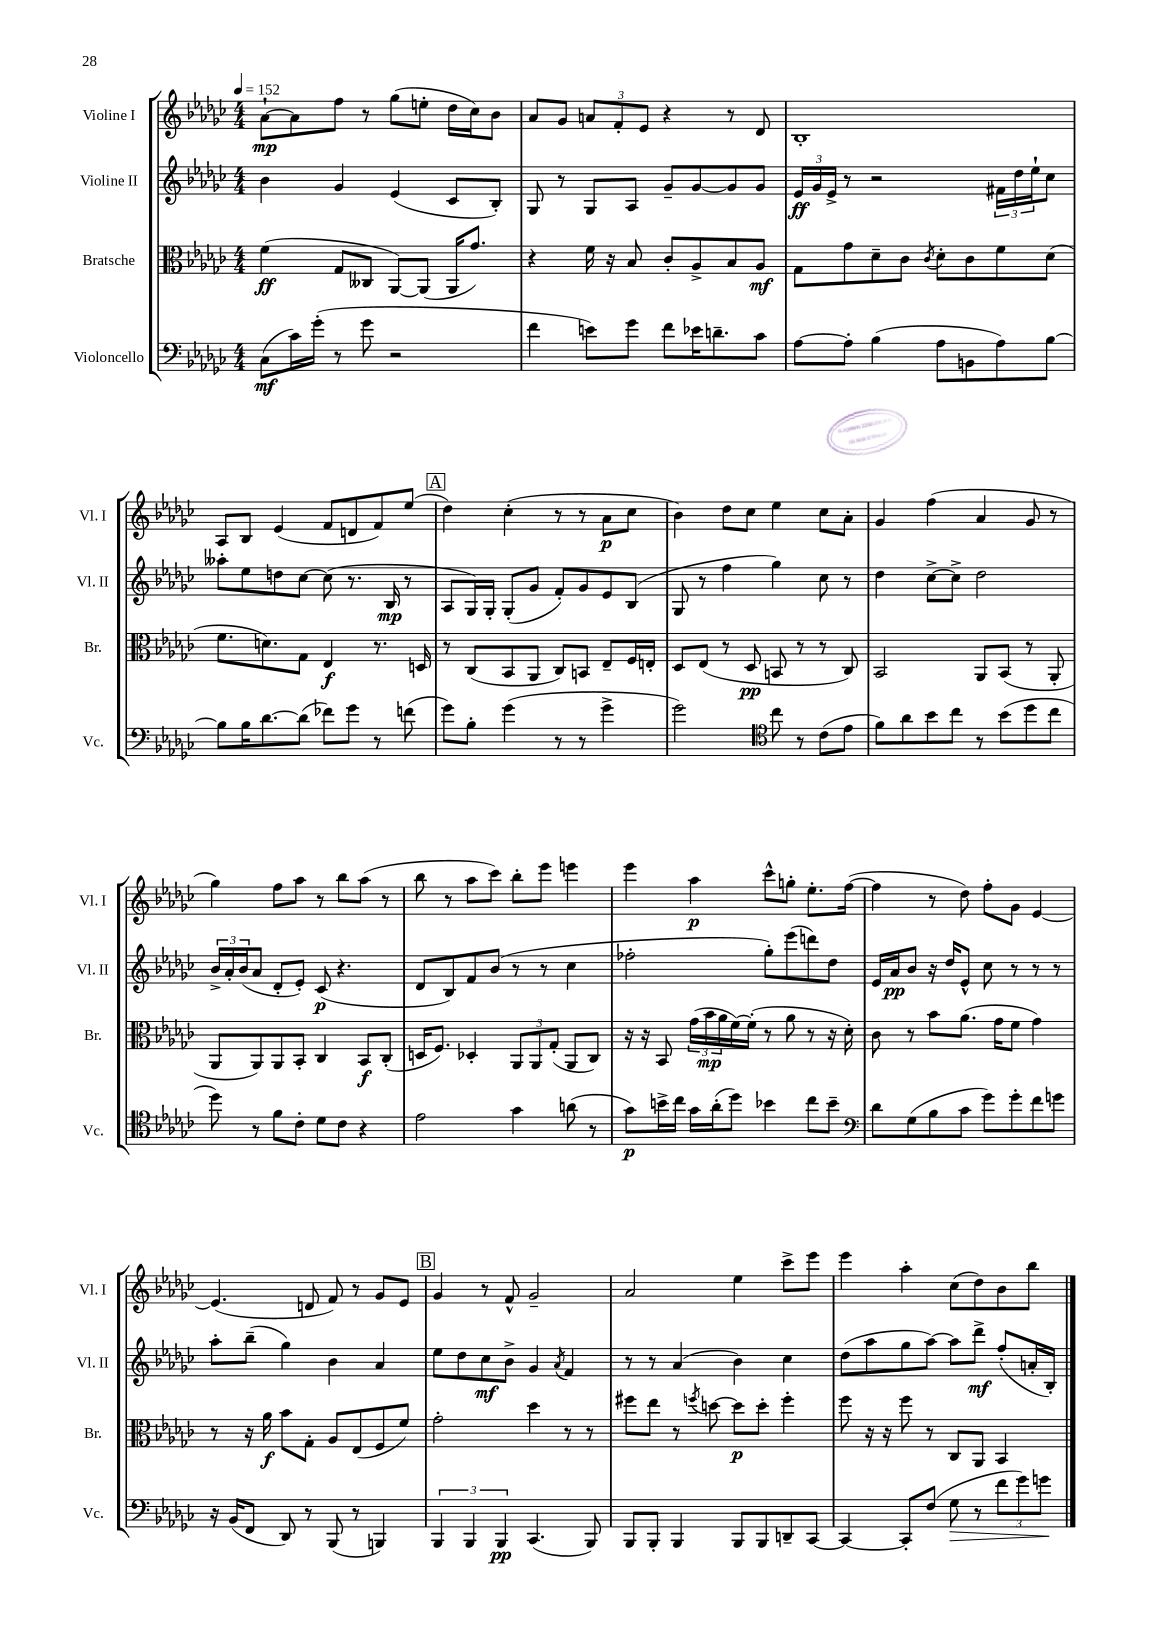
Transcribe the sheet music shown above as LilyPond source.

<<
\new StaffGroup <<
\new Staff = "s0" \with { instrumentName = "Violine I" shortInstrumentName = "Vl. I" } {
    \clef treble \key ges \major \numericTimeSignature \time 4/4 \tempo 4 = 152
    aes'8~-!\mp aes'8 f''8 r8 ges''8( e''8-. des''16 ces''16) bes'8 |
    aes'8 ges'8 \tuplet 3/2 { a'8 f'8-. ees'8 } r4 r8 des'8 |
    bes1-. |
    aes8 bes8 ees'4( f'8 d'8 f'8) ees''8( |
    \mark \markup { \box "A" } des''4) ces''4-.( r8 r8 aes'8\p ces''8 |
    bes'4) des''8 ces''8 ees''4 ces''8 aes'8-. |
    ges'4 f''4( aes'4 ges'8 r8 |
    ges''4) f''8 aes''8 r8 bes''8 aes''8( r8 |
    bes''8 r8 aes''8 ces'''8) bes''8-. ees'''8 e'''4 |
    ees'''4 aes''4\p ces'''8-^ g''8-. ees''8.-. f''16~( |
    f''4 r8 des''8) f''8-. ges'8 ees'4~ |
    ees'4.( d'8 f'8) r8 ges'8 ees'8 |
    \mark \markup { \box "B" } ges'4 r8 f'8-^ ges'2-- |
    aes'2 ees''4 ces'''8-> ees'''8 |
    ees'''4 aes''4-. ces''8( des''8) bes'8 bes''8 \bar "|." |
}
\new Staff = "s1" \with { instrumentName = "Violine II" shortInstrumentName = "Vl. II" } {
    \clef treble \key ges \major \numericTimeSignature \time 4/4
    bes'4 ges'4 ees'4( ces'8 bes8-.) |
    ges8 r8 ges8 aes8 ges'8-- ges'8~ ges'8 ges'8 |
    \tuplet 3/2 { ees'16\ff ges'16 ees'16-> } r8 r2 \tuplet 3/2 { fis'16 des''16 ees''16-! } ces''8 |
    aeses''8-. ees''8 d''8 ces''8~ ces''8( r8. bes16\mp r8 |
    \mark \markup { \box "A" } aes8 ges16) ges16-. ges8-.( ges'8 f'8-.) ges'8 ees'8 bes8( |
    ges8 r8 f''4 ges''4) ces''8 r8 |
    des''4 ces''8~-> ces''8-> des''2 |
    \tuplet 3/2 { bes'16-> aes'16-. bes'16( } aes'8 des'8-. ees'8-.) ces'8\p( r4. |
    des'8 bes8) f'8 bes'8( r8 r8 ces''4 |
    fes''2-. ges''8-.) ees'''8( d'''8) des''8 |
    ees'16 aes'16\pp bes'8 r16 des''16 ees'8-^ ces''8 r8 r8 r8 |
    aes''8-. bes''8--( ges''4) bes'4 aes'4 |
    \mark \markup { \box "B" } ees''8 des''8 ces''8\mf bes'8-> ges'4 \acciaccatura { aes'8 } f'4 |
    r8 r8 aes'4( bes'4) ces''4 |
    des''8( aes''8 ges''8 aes''8~) aes''8 des'''8->\mf f''8-.( a'16-. bes16-.) \bar "|." |
}
\new Staff = "s2" \with { instrumentName = "Bratsche" shortInstrumentName = "Br." } {
    \clef alto \key ges \major \numericTimeSignature \time 4/4
    f'4\ff( ges8 ceses8 aes,8~) aes,8( aes,16 ges'8.) |
    r4 f'16 r16 bes8 ces'8-. aes8-> bes8 aes8\mf |
    ges8 ges'8 des'8-- ces'8 \acciaccatura { ces'8 } des'8-. ces'8 f'8 des'8( |
    f'8. d'8.) ges8 ees4\f r8. d16 |
    \mark \markup { \box "A" } r8 ces8( bes,8 aes,8 ces8) b,8 ees8-- f16 e16-. |
    des8 ees8( r8 des8\pp b,8 r8 r8 ces8) |
    bes,2 aes,8 bes,8( r8 aes,8-. |
    aes,8 aes,8) aes,8 bes,8-. ces4 bes,8\f ces8-.( |
    d16 f8.) des4-. \tuplet 3/2 { aes,8 aes,8 ges8-.( } aes,8 ces8) |
    r16 r16 bes,8 \tuplet 3/2 { ges'16( bes'16\mp aes'16 } f'16~) f'16-.( r8 aes'8 r8 r16 des'16-.) |
    ces'8 r8 bes'8 aes'8.( ges'16 f'8 ges'4) |
    r8 r16 aes'16\f bes'8 ges8-. aes8 ees8( f8 f'8) |
    \mark \markup { \box "B" } ges'2-. des''4 r8 r8 |
    fis''8 ees''8 r8 \acciaccatura { f''8 } d''8~ d''8\p d''8-. f''4-. |
    f''8 r16 r16 f''8 r8 ces8 aes,8 bes,4 \bar "|." |
}
\new Staff = "s3" \with { instrumentName = "Violoncello" shortInstrumentName = "Vc." } {
    \clef bass \key ges \major \numericTimeSignature \time 4/4
    ces8\mf( ces'16) ges'16-.( r8 ges'8 r2 |
    f'4 e'8) ges'8 f'8 ees'16 d'8.-- ces'8 |
    aes8~ aes8-. bes4( aes8 b,8 aes8) bes8~ |
    bes8 bes16 des'8.~ des'8( fes'8) ges'8 r8 f'8( |
    \mark \markup { \box "A" } ges'8) bes8-. ges'4( r8 r8 ges'4-> |
    ges'2) \clef tenor ces''8 r8 ces'8( ees'8 |
    f'8) aes'8 bes'8 ces''8 r8 bes'8( des''8 ces''8 |
    des''8) r8 f'8 ces'8-. des'8 ces'8 r4 |
    ees'2 ges'4 a'8( r8 |
    ges'8\p) b'16-> ces''16 ges'16 aes'16-.( des''8) bes'4 ces''8 bes'8-- |
    \clef bass des'8 ges8( bes8 ces'8 ges'8) ges'8-. f'8 g'8 |
    r16 bes,16( f,8 des,8) r8 bes,,8( r8 b,,4) |
    \mark \markup { \box "B" } \tuplet 3/2 { bes,,4 bes,,4 bes,,4\pp } ces,4.( bes,,8) |
    bes,,8 bes,,8-. bes,,4 bes,,8 bes,,8 d,8-- ces,8~ |
    ces,4~ ces,8-. f8( ges8\> r8 \tuplet 3/2 { f'8 ges'8) g'8\! } \bar "|." |
}
>>
>>
\layout { \context { \Score \remove "Bar_number_engraver" } }
